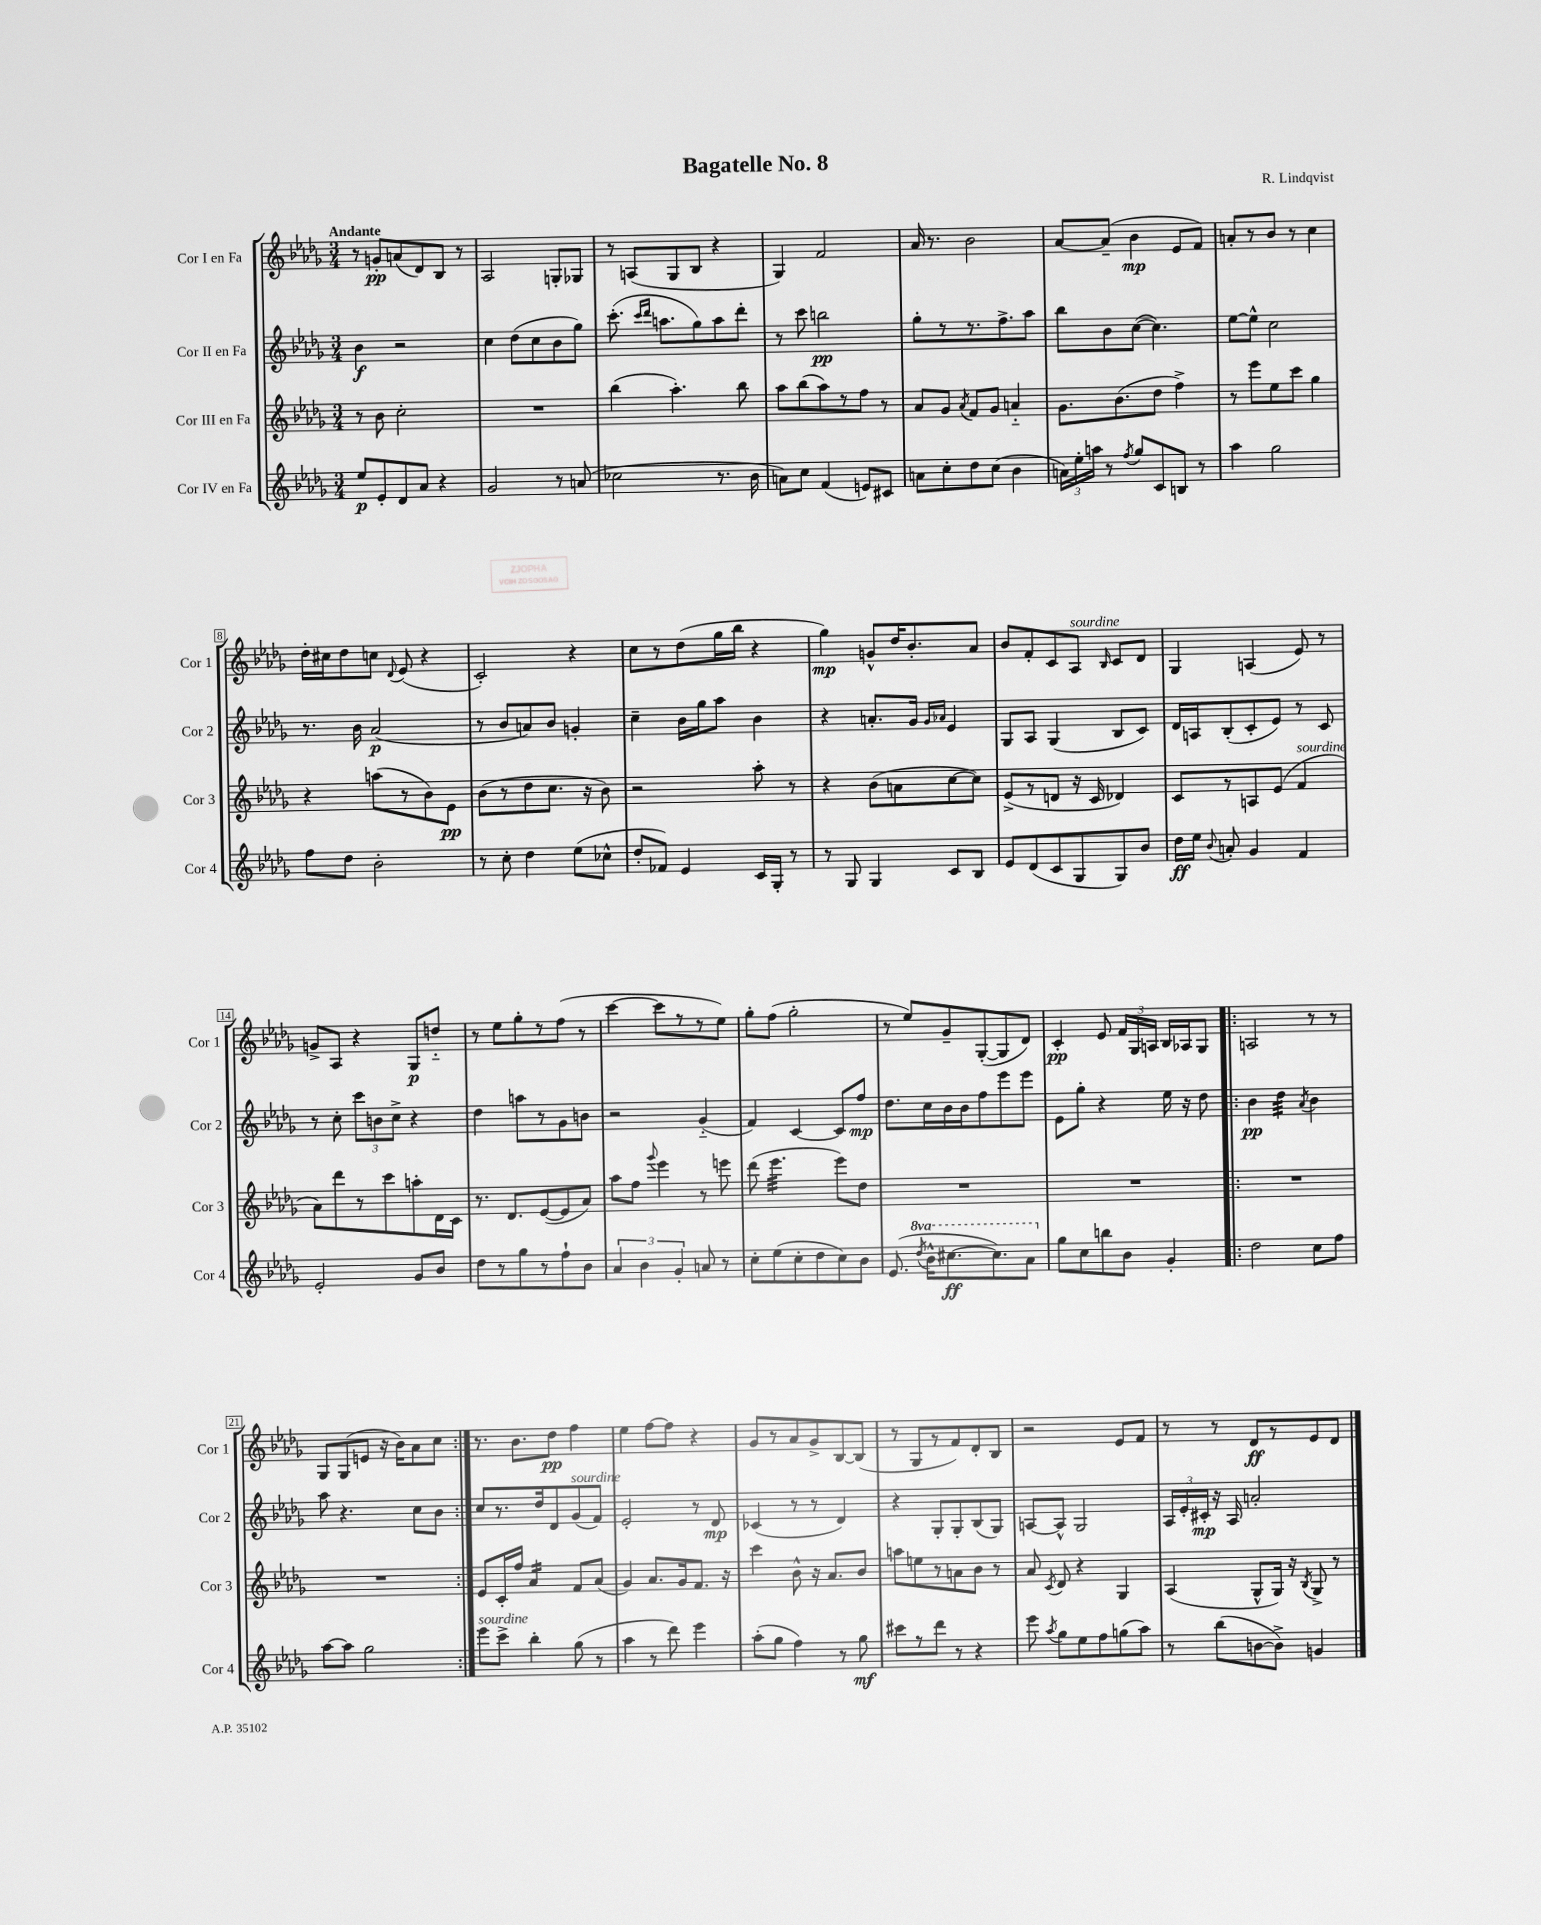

**kern	**kern	**kern	**kern
*staff4	*staff3	*staff2	*staff1
*clefG2	*clefG2	*clefG2	*clefG2
*k[b-e-a-d-g-]	*k[b-e-a-d-g-]	*k[b-e-a-d-g-]	*k[b-e-a-d-g-]
*M3/4	*M3/4	*M3/4	*M3/4
8ee-/L	8r	4b-\	8r
8e-'/	8b-\	.	8g'/L
8d-/	2cc'\	2r	(8a/
8a-/J	.	.	8d-/)
4r	.	.	8B-/J
.	.	.	8r
=	=	=	=
2g-/	2.r	4cc\	2A-/
.	.	(8dd-\L	.
.	.	8cc\	.
8r	.	8b-\	8G'/L
(8a/	.	8gg-\J)	8G-/J
=	=	=	=
2cc-\	(4bb-\	(8.ccc'\	8r
.	.	.	(8A/L
.	.	16qqccc/LL	.
.	.	16qqddd-/JJ	.
.	.	8.aa\L	.
.	4.aa-'\)	.	8G-/
.	.	8gg-\)	8B-/J
8.r	.	8aa\	4r
.	8bb-\	8ddd-'\J	.
16b-\	.	.	.
=	=	=	=
8a\L)	8aa-\L	8r	4G-/)
8cc\J	(8bb-\	8ccc\	.
(4f/	8aa-\)	2bb\	2f/
.	8r	.	.
8e/L)	8ff\J	.	.
8c#/J	8r	.	.
=	=	=	=
8a\L	8a-/L	8gg-'\L	16a-/
.	.	.	8.r
8cc'\	8g-/J	8r	.
.	8qa-/	.	.
8dd-\	8f/L	8.r	2b-\
(8cc\J	8g-/J	.	.
.	.	8.ff^\	.
4b-\	4a'~/	.	.
.	.	8aa-\J	.
=	=	=	=
24a\LL)	8.g-\L	8bb-\L	[8a-/L
24ee-'\	.	.	.
24aa\JJ	.	.	.
8r	.	8b-\	(8a-~/]J
.	(8.b-\	.	.
8qff/	.	.	.
8gg-/L	.	([8cc\J	4b-\
8c/	8dd-\J	4.cc\])	.
8B/J	4ff^\)	.	8e-/L
8r	.	.	8f/J)
=	=	=	=
4aa-\	8r	[8ee-\L	8a'/L
.	8eee-\L	8ee-^^\]J	8r
2gg-\	8ee-\	2cc\	8b-/J
.	8ccc\J	.	8r
.	4gg-\	.	4cc\
=	=	=	=
8ff\L	4r	8.r	16dd-'\LL
.	.	.	16cc#\J
8dd-\J	.	.	8dd-\
.	.	16b-\	.
2b-'\	(8aa\L	(2a-/	8cc\J
.	.	.	8qqd-/
.	8r	.	(8e-/
.	8b-\)	.	4r
.	8e-\J	.	.
=	=	=	=
8r	(8b-\L	8r	2c'/)
8cc'\	8r	8b-/L	.
4dd-\	8dd-\	8a/)	.
.	8.cc\J	8b-/J	.
(8ee-\L	.	4g'/	4r
.	16r	.	.
8cc-^^\J	8b-\)	.	.
=	=	=	=
8dd-'/L	2r	4cc~\	8cc\L
8f-/J)	.	.	8r
4e-/	.	16b-\LL	(8dd-\
.	.	16gg-\J	.
.	.	8aa-\J	16gg-\L
.	.	.	16bb-\JJ
16c/LL	8aa-'\	4b-\	4r
16G-'/JJ	.	.	.
8r	8r	.	.
=	=	=	=
8r	4r	4r	4gg-\)
8G-/	.	.	.
4G-/	(8b-\L	8.a'/L	8g^^/L
.	8a\	.	16dd-/K
.	.	16g-/Jk	8.b-'/
.	.	16qqg-/LL	.
.	.	16qqa-/JJ	.
8c/L	[8cc\	4e-/	.
8B-/J	8cc\]J)	.	8a-/J
=	=	=	=
8e-/L	(8e-^/L	8G-/L	8b-/L
(8d-/	8r	8A-/J	8f'/
8c/	8d/J	(4G-/	8c/
8G-/	16r	.	8A-/J
.	16c/	.	.
.	.	.	16qqB-/
8G-/)	4d-/)	8B-/L	8c/L
8b-/J	.	8c/J)	8d-/J
=	=	=	=
16dd-\LL	8c/L	16d-/LL	4G-/
16ee-\JJ	.	16A/J	.
8qqb-/	.	.	.
8a'/	8r	(8B-'/	.
4g-/	8A/	8c'/	(4A/
.	(8e-/J	8e-/J)	.
4f/	4f/	8r	8e-/)
.	.	8c/	8r
=	=	=	=
2e-'/	8a-\L)	8r	8g^/L
.	8ddd-\	8cc'\	8A-/J
.	8r	12ccc\L	4r
.	.	12b\	.
.	8ccc\	.	.
.	.	12cc^\J	.
8g-/L	8aa'\	4r	8G-/L
8b-/J	16d-\L	.	8dd'~/J
.	16c\JJ	.	.
=	=	=	=
8dd-\L	8.r	4dd-\	8r
8r	.	.	8ee-\L
.	8.d-/L	.	.
8gg-\	.	8aa\L	8gg-'\
8r	([8e-/	8r	8r
8ff`\	8e-/]	8g-\	(8ff\J
8b-\J	8a-/J)	8b\J	8r
=	=	=	=
6a-/	8aa-\L	2r	[4ccc\
.	8ff\J	.	.
6b-\	.	.	.
.	8qqggg-/	.	.
.	4eee-\	.	8ccc\]L
6g-'/	.	.	.
.	.	.	8r
8a/	8r	(4g-'~/	8r
8r	8eee\	.	8ee-\J)
=	=	=	=
8cc'\L	(8ddd-\	4f/)	8gg-'\L
(8ee-\	4.eee-\	.	(8ff\J
8cc'\	.	[4c/	2gg-'\
8dd-\	.	.	.
8cc\)	8eee-\L)	8c/]L	.
8b-\J	8dd-\J	8ff/J	.
=	=	=	=
(8.e-/	2.r	8.dd-\L	8r
.	.	.	8ee-/L)
8qddd-/	.	.	.
16bb-^^\LK	.	16cc\L	.
[8.ccc#\	.	16b-\	8g-~/
.	.	16b-\J	.
.	.	8ff\	([8G-'/
8.ccc#\])	.	.	.
.	.	8eee-\	8G-/]
8aa-\J	.	8eee-\J	8d-/J)
=	=	=	=
8gg-\L	2.r	8e-\L	4c'/
8cc\	.	8gg-'\J	.
8bb\	.	4r	8e-/
8b-\J	.	.	24f/LL
.	.	.	24G-/
.	.	.	24A/JJ
4g-'/	.	16ee-\	16B-/LL
.	.	16r	16A-/J
.	.	8dd-\	8G-/J
=!|:	=!|:	=!|:	=!|:
2dd-\	2.r	4b-\	2A/
.	.	4dd-\	.
.	.	8qa-/	.
8cc\L	.	4b-\	8r
8ff\J	.	.	8r
=	=	=	=
[8aa-\L	2.r	8aa-\	8G-/L
8aa-\]J	.	4.r	(8G-/
2gg-\	.	.	8e/J
.	.	.	16r
.	.	.	16b-\LK)
.	.	8cc\L	8a-\
.	.	8b-\J	8cc\J
=:|!	=:|!	=:|!	=:|!
8eee-\L	8e-/L	8cc/L	8.r
8ccc^\J	16c'/L	8.r	.
.	16ff/JJ	.	8.b-\L
4bb-'\	4a-/	.	.
.	.	16dd-/k	.
.	.	8d-/	8dd-\J
(8gg-\	8f/L	(8g-/	4ff\
8r	(8a-/J	8f/J)	.
=	=	=	=
4aa-\	4g-/)	2e-'/	4ee-\
8r	8.a-/L	.	[8ff\L
8ddd-\)	.	.	8ff\]J
.	16g-/k	.	.
4eee-\	8.f/J	8r	4r
.	.	8d-/	.
.	16r	.	.
=	=	=	=
(8aa-'\L	4ccc\	(4c-/	8g-/L
8gg-\J	.	.	8r
4ff\)	8b-^^\	8r	8a-/
.	16r	8r	8g-^/
.	8.a-/L	.	.
8r	.	4d-/)	[8B-/
8gg-\	8b-/J	.	(8B-/]J
=	=	=	=
8ccc#\L	8aa\L	4r	8r
8r	8ee\	.	8G-/L
8ddd-\J	8r	8G-'/L	8r
8r	8a\	8G-'/	8f/)
4r	8b-\J	(8B-/	8d-'/
.	8r	8G-/J)	8B-/J
=	=	=	=
8eee-\	8a-/	[8A/L	2r
8qaa-/	8qc/	.	.
8gg-\L	8d-/	8A^^/]J	.
8ee-\	4r	2G-/	.
8ff\	.	.	.
(8gg\	4G-/	.	8e-/L
8aa-\J)	.	.	8f/J
=	=	=	=
8r	(4A-/	24A-/LL	8r
.	.	24e-'/	.
.	.	24c#'/JJ	.
(8bb-\L	.	16r	8r
.	.	16A-/	.
[8b\	8G-^^/L	2a'/	8d-/L
8b^\]J)	16G-/Jk)	.	8r
.	16r	.	.
.	8qB-/	.	.
4g/	8G-^/	.	8e-/
.	8r	.	8d-/J
==	==	==	==
*-	*-	*-	*-
